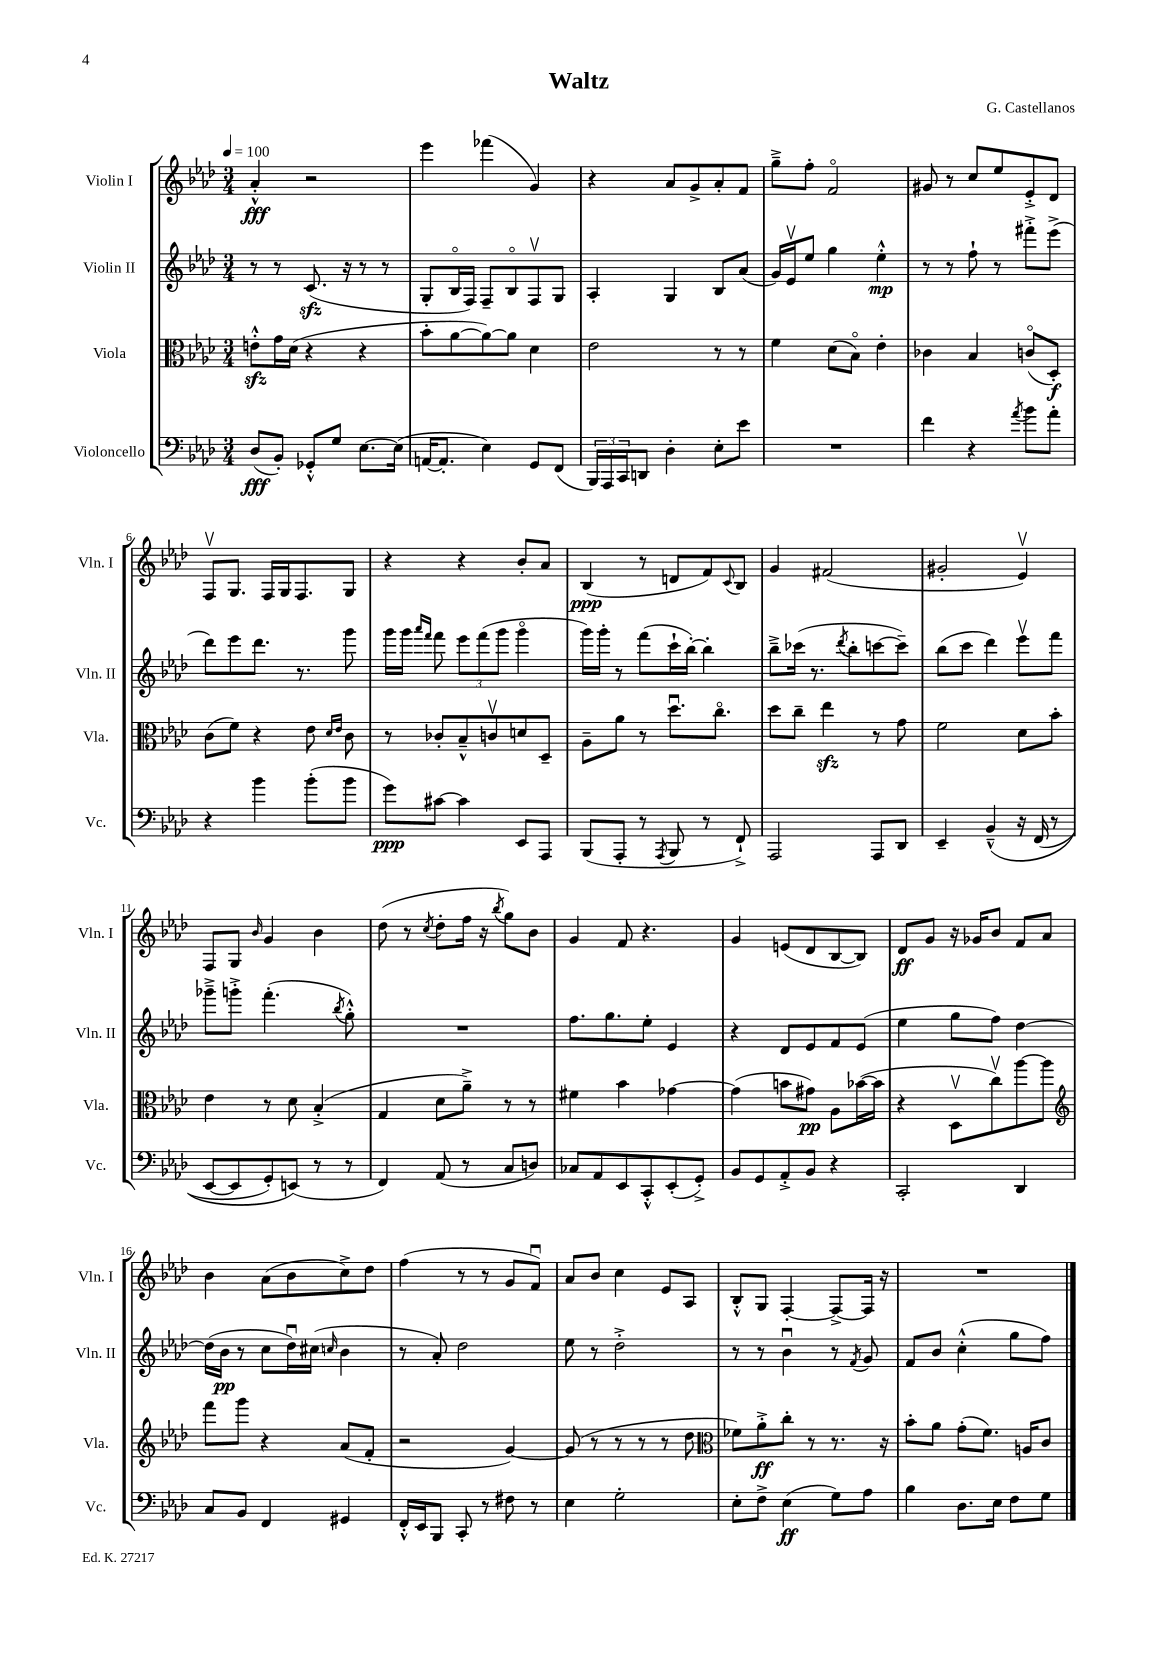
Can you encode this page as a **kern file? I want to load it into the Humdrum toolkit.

**kern	**kern	**kern	**kern
*staff4	*staff3	*staff2	*staff1
*clefF4	*clefC3	*clefG2	*clefG2
*k[b-e-a-d-]	*k[b-e-a-d-]	*k[b-e-a-d-]	*k[b-e-a-d-]
*M3/4	*M3/4	*M3/4	*M3/4
*MM100	*MM100	*MM100	*MM100
(8D-	8e'^^	8r	4a-'^^
8BB-')	16g	8r	.
.	(16d-	.	.
8GG-'^^	4r	(8.c	2r
8G	.	.	.
.	.	16r	.
[8.E-	4r	8r	.
.	.	8r	.
(16E-]	.	.	.
=	=	=	=
[16AA	8b-'	8G'	4eee-
8.AA']	.	.	.
.	[8a-	16B-o	.
.	.	16F)	.
4E-)	8a-_)	8F~	(4fff-
.	8a-]	8B-o	.
8GG	4d-	8Fv	4g)
(8FF	.	8G	.
=	=	=	=
24BBB-)	2e-	4A-'	4r
24AAA-	.	.	.
24CC	.	.	.
8DD	.	.	.
4D-'	.	4G	8a-
.	.	.	8g^
8E-'	8r	8B-	8a-'
8e-	8r	(8a-	8f
=	=	=	=
2.r	4f	16g)	8gg~^
.	.	16e-v	.
.	.	8ee-	8ff'
.	(8d-	4gg	2fo
.	8B-o)	.	.
.	4e-'	4ee-'^^	.
=	=	=	=
4f	4c-	8r	8g#
.	.	8r	8r
4r	4B-	8ff`	8cc
.	.	8r	8ee-
8qa-	.	.	.
8b-	(8co	8fff#'^	8e-'^
8a-'	8D-')	(8eee-^	8d-
=	=	=	=
4r	(8c	8ddd-)	8Fv
.	8f)	8eee-	8.G
4b-	4r	8.ddd-	.
.	.	.	16F
.	.	.	16G
.	.	8.r	8.F
(8b-'	8e-	.	.
.	16qqd-	.	.
.	16qqe-	.	.
8b-	8c	8ggg	8G
=	=	=	=
8g)	8r	16ggg	4r
.	.	16ggg	.
.	.	16qqaaa-	.
.	.	16qqfff	.
[8c#	8c-'	8fff	.
4c#]	8B-~^^	12eee-	4r
.	.	(12fff	.
.	8cv	.	.
.	.	12ggg	.
8EE-	8d	4gggo	8b-'
8AAA-	8D-~	.	8a-
=	=	=	=
(8BBB-	8A-~	16ggg)	(4B-
.	.	16ggg'	.
8AAA-'	8a-	8r	.
8r	8r	(8fff	8r
8qAAA-	.	.	.
8BBB-	8.dd-u	16ccc`	8d
.	.	[16bb-')	.
8r	.	4bb-']	8f)
.	8.cco	.	.
.	.	.	8qqc
8FF`^)	.	.	8B-
=	=	=	=
2AAA-	8dd-	8bb-~^	4g
.	8cc~	(16ccc-	.
.	.	8.r	.
.	4ee-	.	(2f#
.	.	8qddd-	.
.	.	8bb-'	.
8AAA-	8r	[8ccc	.
8DD-	8g	8ccc~])	.
=	=	=	=
4EE-~	2f	(8bb-	2g#'
.	.	8ccc	.
&(4BB-~^^	.	4ddd-)	.
16r	8d-	8eee-v	4e-v)
(16FF	.	.	.
8r	8b-'	8fff	.
=	=	=	=
[8EE-	4e-	8ggg-~^	8F
8EE-]	.	8ggg'^	8G
.	.	.	16qqb-
8GG')	8r	(4.fff'	4g
(8EE&)	8d-	.	.
8r	(4B-'^	.	4b-
.	.	8qbb-	.
8r	.	8gg'^^)	.
=	=	=	=
4FF)	4G	2.r	(8dd-
.	.	.	8r
.	.	.	8qcc
(8AA-	8d-	.	8dd-'
8r	8a-~^)	.	16ff
.	.	.	16r
.	.	.	8qbb-
8C	8r	.	8gg)
8D)	8r	.	8b-
=	=	=	=
8C-	4f#	8.ff	4g
8AA-	.	.	.
.	.	8.gg	.
8EE-	4b-	.	8f
8CC'^^	.	8ee-'	4.r
(8EE-'	[4g-	4e-	.
8GG'^)	.	.	.
=	=	=	=
8BB-	(4g-]	4r	4g
8GG	.	.	.
8AA-'^	8b	8d-	(8e
8BB-	8g#)	8e-	8d-
4r	8A-	8f	[8B-
.	([16b-	(8e-	8B-])
.	16b-]	.	.
=	=	=	=
2CC'	4r	4ee-	8d-
.	.	.	8g
.	8D-v	8gg	16r
.	.	.	16g-
.	8ccv)	8ff)	8b-
4DD-	[8aa-	[4dd-	8f
.	8aa-]	.	8a-
=	=	=	=
*	*clefG2	*	*
8C	8fff	(16dd-]	4b-
.	.	16b-	.
8BB-	8ggg	8r	.
4FF	4r	8cc	(8a-
.	.	16dd-u)	8b-
.	.	(16cc#	.
.	.	16qqcc	.
4GG#	(8a-	4b-	8cc^)
.	8f'	.	8dd-
=	=	=	=
16FF'^^	2r	8r	(4ff
16EE-	.	.	.
8BBB-	.	8a-')	.
8CC'	.	2dd-	8r
8r	.	.	8r
8F#	[4g)	.	8g
8r	.	.	8fu)
=	=	=	=
4E-	(8g]	8ee-	8a-
.	8r	8r	8b-
2G'	8r	2dd-'^	4cc
.	8r	.	.
.	8r	.	8e-
.	8dd-	.	8A-
=	=	=	=
*	*clefC3	*	*
8E-'	8f-)	8r	8B-'^^
8F^	8a-'^	8r	8G
(4E-	8cc'	4b-u	[4F'
.	8r	.	.
8G)	8.r	8r	8F^_
.	.	8qf	.
8A-	.	8g	16F]
.	16r	.	16r
=	=	=	=
4B-	8b-'	8f	2.r
.	8a-	8b-	.
8.D-	(8g'	(4cc'^^	.
.	8.f)	.	.
16E-	.	.	.
8F	.	8gg	.
.	16A	.	.
8G	8c	8ff)	.
==	==	==	==
*-	*-	*-	*-
